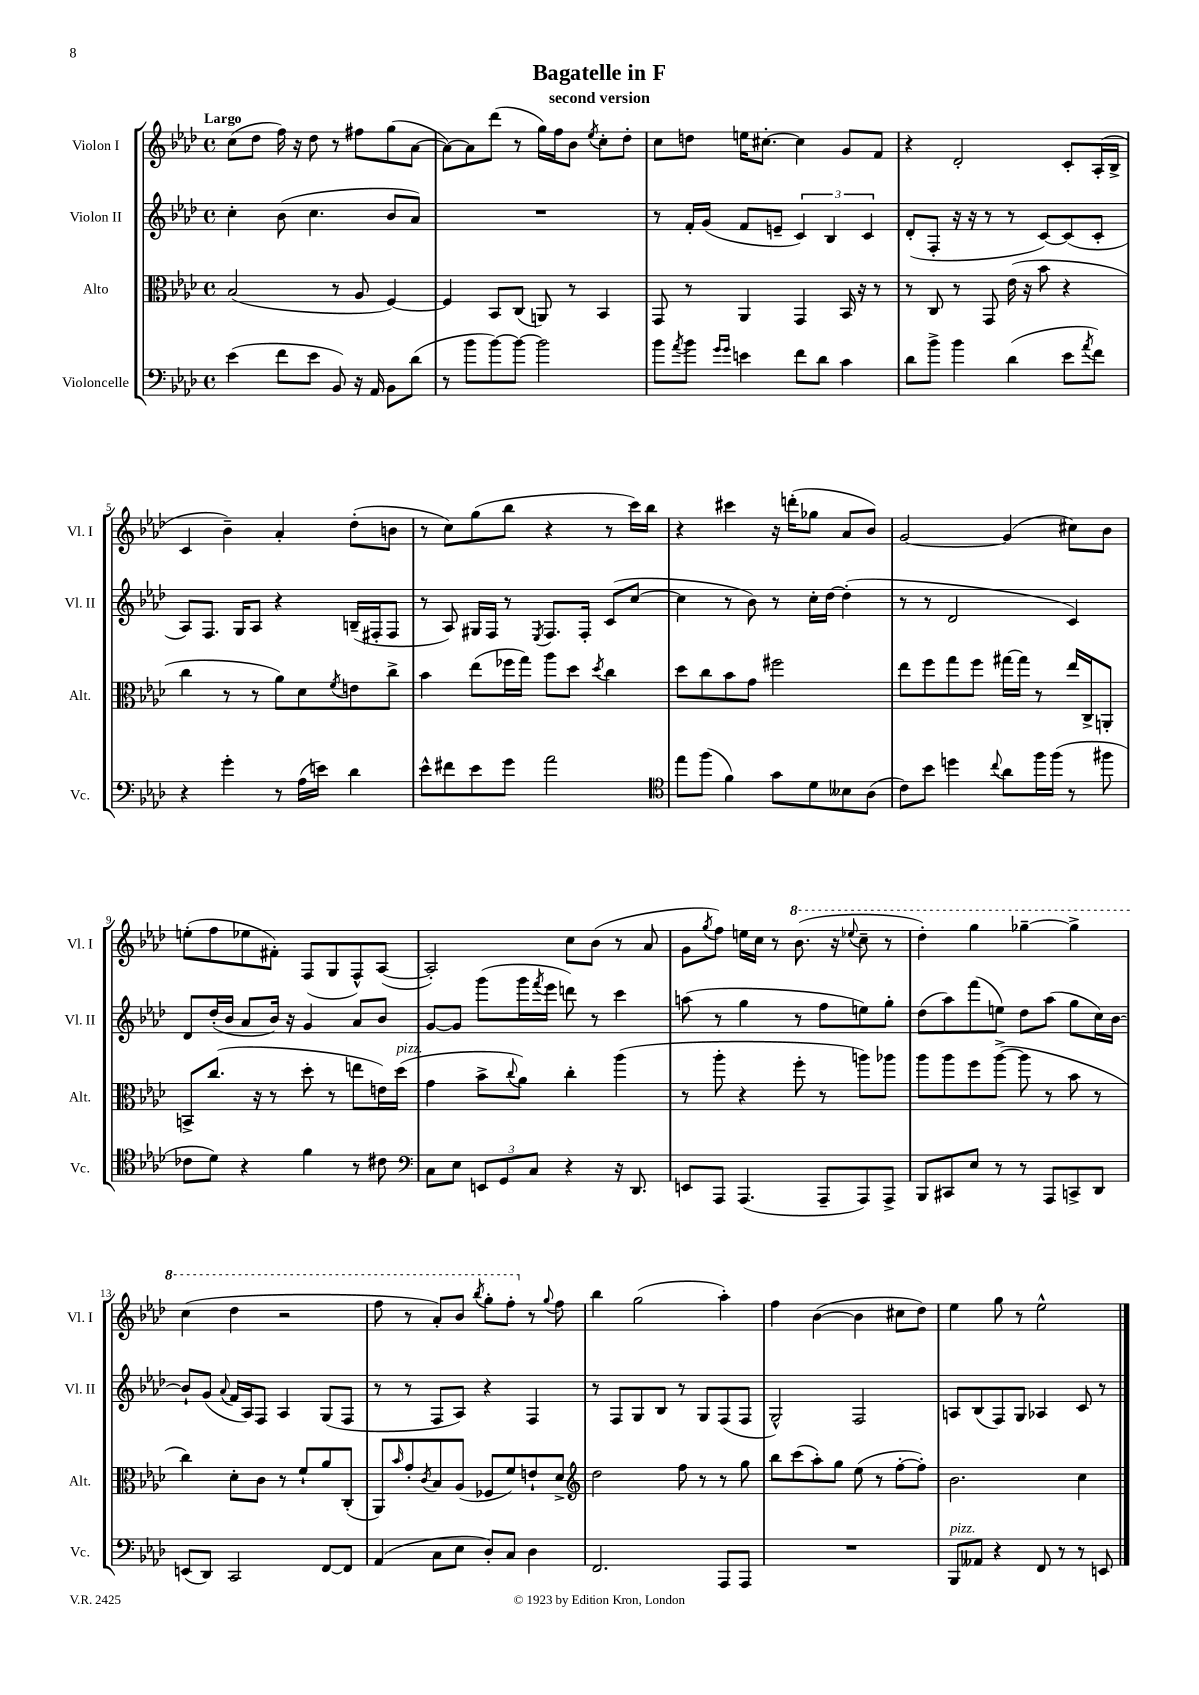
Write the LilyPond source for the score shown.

\header { title = "Bagatelle in F" subtitle = "second version" }
<<
\new StaffGroup <<
\new Staff = "s0" \with { instrumentName = "Violon I" shortInstrumentName = "Vl. I" } {
    \clef treble \key aes \major \defaultTimeSignature \time 4/4 \tempo "Largo"
    c''8( des''8 f''16) r16 des''8 r8 fis''8 g''8( aes'8~ |
    aes'8~) aes'8 des'''8( r8 g''16) f''16 bes'8 \acciaccatura { ees''8 } c''8-. des''8-. |
    c''8 d''8 e''16 cis''8.~-. cis''4 g'8 f'8 |
    r4 des'2-. c'8-. aes16-.( bes16-> |
    c'4 bes'4--) aes'4-. des''8-.( b'8 |
    r8 c''8) g''8( bes''8 r4 r8 c'''16) bes''16 |
    r4 cis'''4 r16 d'''16-.( ges''8 aes'8 bes'8) |
    g'2~ g'4( cis''8) bes'8 |
    e''8-.( f''8 ees''8 fis'8-.) f8( g8 f8-^) aes8~( |
    aes2-.) c''8 bes'8( r8 aes'8 |
    g'8 \acciaccatura { g''8 } f''8) e''16 c''16 r8 \ottava #1 bes''8.( r16 \appoggiatura { ees'''!8 } c'''8-- r8 |
    des'''4-.) g'''4 ges'''4~-- ges'''4-> |
    c'''4( des'''4 r2 |
    f'''8 r8 aes''8-.) bes''8 \acciaccatura { bes'''8 } g'''8-. f'''8-. \ottava #0 r8 \appoggiatura { g''8 } f''8 |
    bes''4 g''2( aes''4-.) |
    f''4 bes'4~( bes'4 cis''8 des''8) |
    ees''4 g''8 r8 ees''2-^ \bar "|." |
}
\new Staff = "s1" \with { instrumentName = "Violon II" shortInstrumentName = "Vl. II" } {
    \clef treble \key aes \major \defaultTimeSignature \time 4/4
    c''4-. bes'8( c''4. bes'8 aes'8) |
    R1 |
    r8 f'16-. g'16( f'8 e'8-- \tuplet 3/2 { c'4) bes4 c'4 } |
    des'8-.( f8-. r16 r16 r8 r8 c'8~) c'8( c'8-. |
    aes8) f8. g16 aes8 r4 b16--( fis16-. fis8 |
    r8 aes8) gis16 f16 r8 \acciaccatura { ees8 } f8. f16-. c'8( c''8~ |
    c''4 r8 bes'8) r8 c''16-. des''16~ des''4-.( |
    r8 r8 des'2 c'4) |
    des'8 des''16-.( bes'16 aes'8 bes'16) r16 g'4 aes'8 bes'8 |
    g'8~ g'8 g'''8( g'''16 \acciaccatura { f'''8 } ees'''16 d'''8) r8 c'''4 |
    a''8( r8 g''4 r8 f''8 e''8) g''8-. |
    des''8( aes''8) f'''8( e''8) des''8 aes''8( g''8 c''16) bes'16~ |
    bes'8-! g'8( \appoggiatura { aes'8 } f'16 aes16) f8 aes4 g8( f8 |
    r8 r8 f8 aes8) r4 f4 |
    r8 f8 g8 bes8 r8 g8 f8( f8 |
    g2-^) f2 |
    a8 bes8( f8) g8 aes4 c'8 r8 \bar "|." |
}
\new Staff = "s2" \with { instrumentName = "Alto" shortInstrumentName = "Alt." } {
    \clef alto \key aes \major \defaultTimeSignature \time 4/4
    bes2( r8 aes8 f4~) |
    f4 bes,8 c8( a,8) r8 bes,4 |
    g,8 r8 aes,4 g,4 bes,16 r16 r8 |
    r8 c8 r8 g,8 ees'16( r16 bes'8 r4 |
    c''4 r8 r8 aes'8) des'8 \acciaccatura { f'8 } e'8 c''8-> |
    bes'4 ees''8( fes''16 g''16) aes''8 des''8 \acciaccatura { des''8 } c''4 |
    des''8 c''8 bes'8 g'8 fis''2 |
    ees''8 f''8 g''8 f''8 gis''16~ gis''16 r8 ees''16 c16-> a,8-. |
    b,8-> c''8.( r16 r8 des''8-. r8 e''8 e'16) des''16^\markup { \italic "pizz." }( |
    g'4 bes'8-> \appoggiatura { c''8 } aes'8) c''4-. aes''4( |
    r8 aes''8-. r4 f''8-. r8 a''8) aes''8 |
    aes''8 aes''8 f''8 aes''8~->( aes''8 r8 bes'8 r8 |
    c''4) des'8-. c'8 r8 f'8-! aes'8 c8-.( |
    aes,8) \grace { bes'16 } g'8-. \acciaccatura { c'8 } bes8 aes8( fes8 f'8) e'8-! des'8-> |
    \clef treble des''2 f''8 r8 r8 g''8 |
    bes''8 c'''8( aes''8-.) g''8 ees''8( r8 f''8~-. f''8-.) |
    bes'2. c''4 \bar "|." |
}
\new Staff = "s3" \with { instrumentName = "Violoncelle" shortInstrumentName = "Vc." } {
    \clef bass \key aes \major \defaultTimeSignature \time 4/4
    ees'4( f'8 ees'8 bes,8) r16 aes,16 bes,8 des'8( |
    r8 bes'8 bes'8~) bes'8~ bes'2 |
    bes'8 \acciaccatura { aes'8 } bes'8 \grace { g'16 g'16 } e'4 f'8 des'8 c'4 |
    des'8 bes'8-> bes'4 des'4( ees'8 \acciaccatura { aes'8 } f'8) |
    r4 g'4-. r8 aes16( e'16) des'4 |
    ees'8-^ fis'8 ees'8 g'8 aes'2 |
    \clef tenor ees''8 f''8( f'4) g'8 des'8 beses8 aes8( |
    c'8) bes'8 d''4 \appoggiatura { c''8 } aes'8 f''16 f''16( r8 fis''8 |
    ces'8 des'8) r4 f'4 r8 cis'8 |
    \clef bass c8 ees8 \tuplet 3/2 { e,8 g,8 c8 } r4 r16 des,8. |
    e,8 aes,,8 aes,,4.( aes,,8-- aes,,8) aes,,8-> |
    bes,,8 cis,8 ees8 r8 r8 aes,,8 c,8-> des,8 |
    e,8( des,8) c,2 f,8~ f,8 |
    aes,4( c8 ees8 des8-.) c8 des4 |
    f,2. aes,,8 aes,,8 |
    R1 |
    bes,,8^\markup { \italic "pizz." } aeses,8 r4 f,8 r8 r8 e,8 \bar "|." |
}
>>
>>
